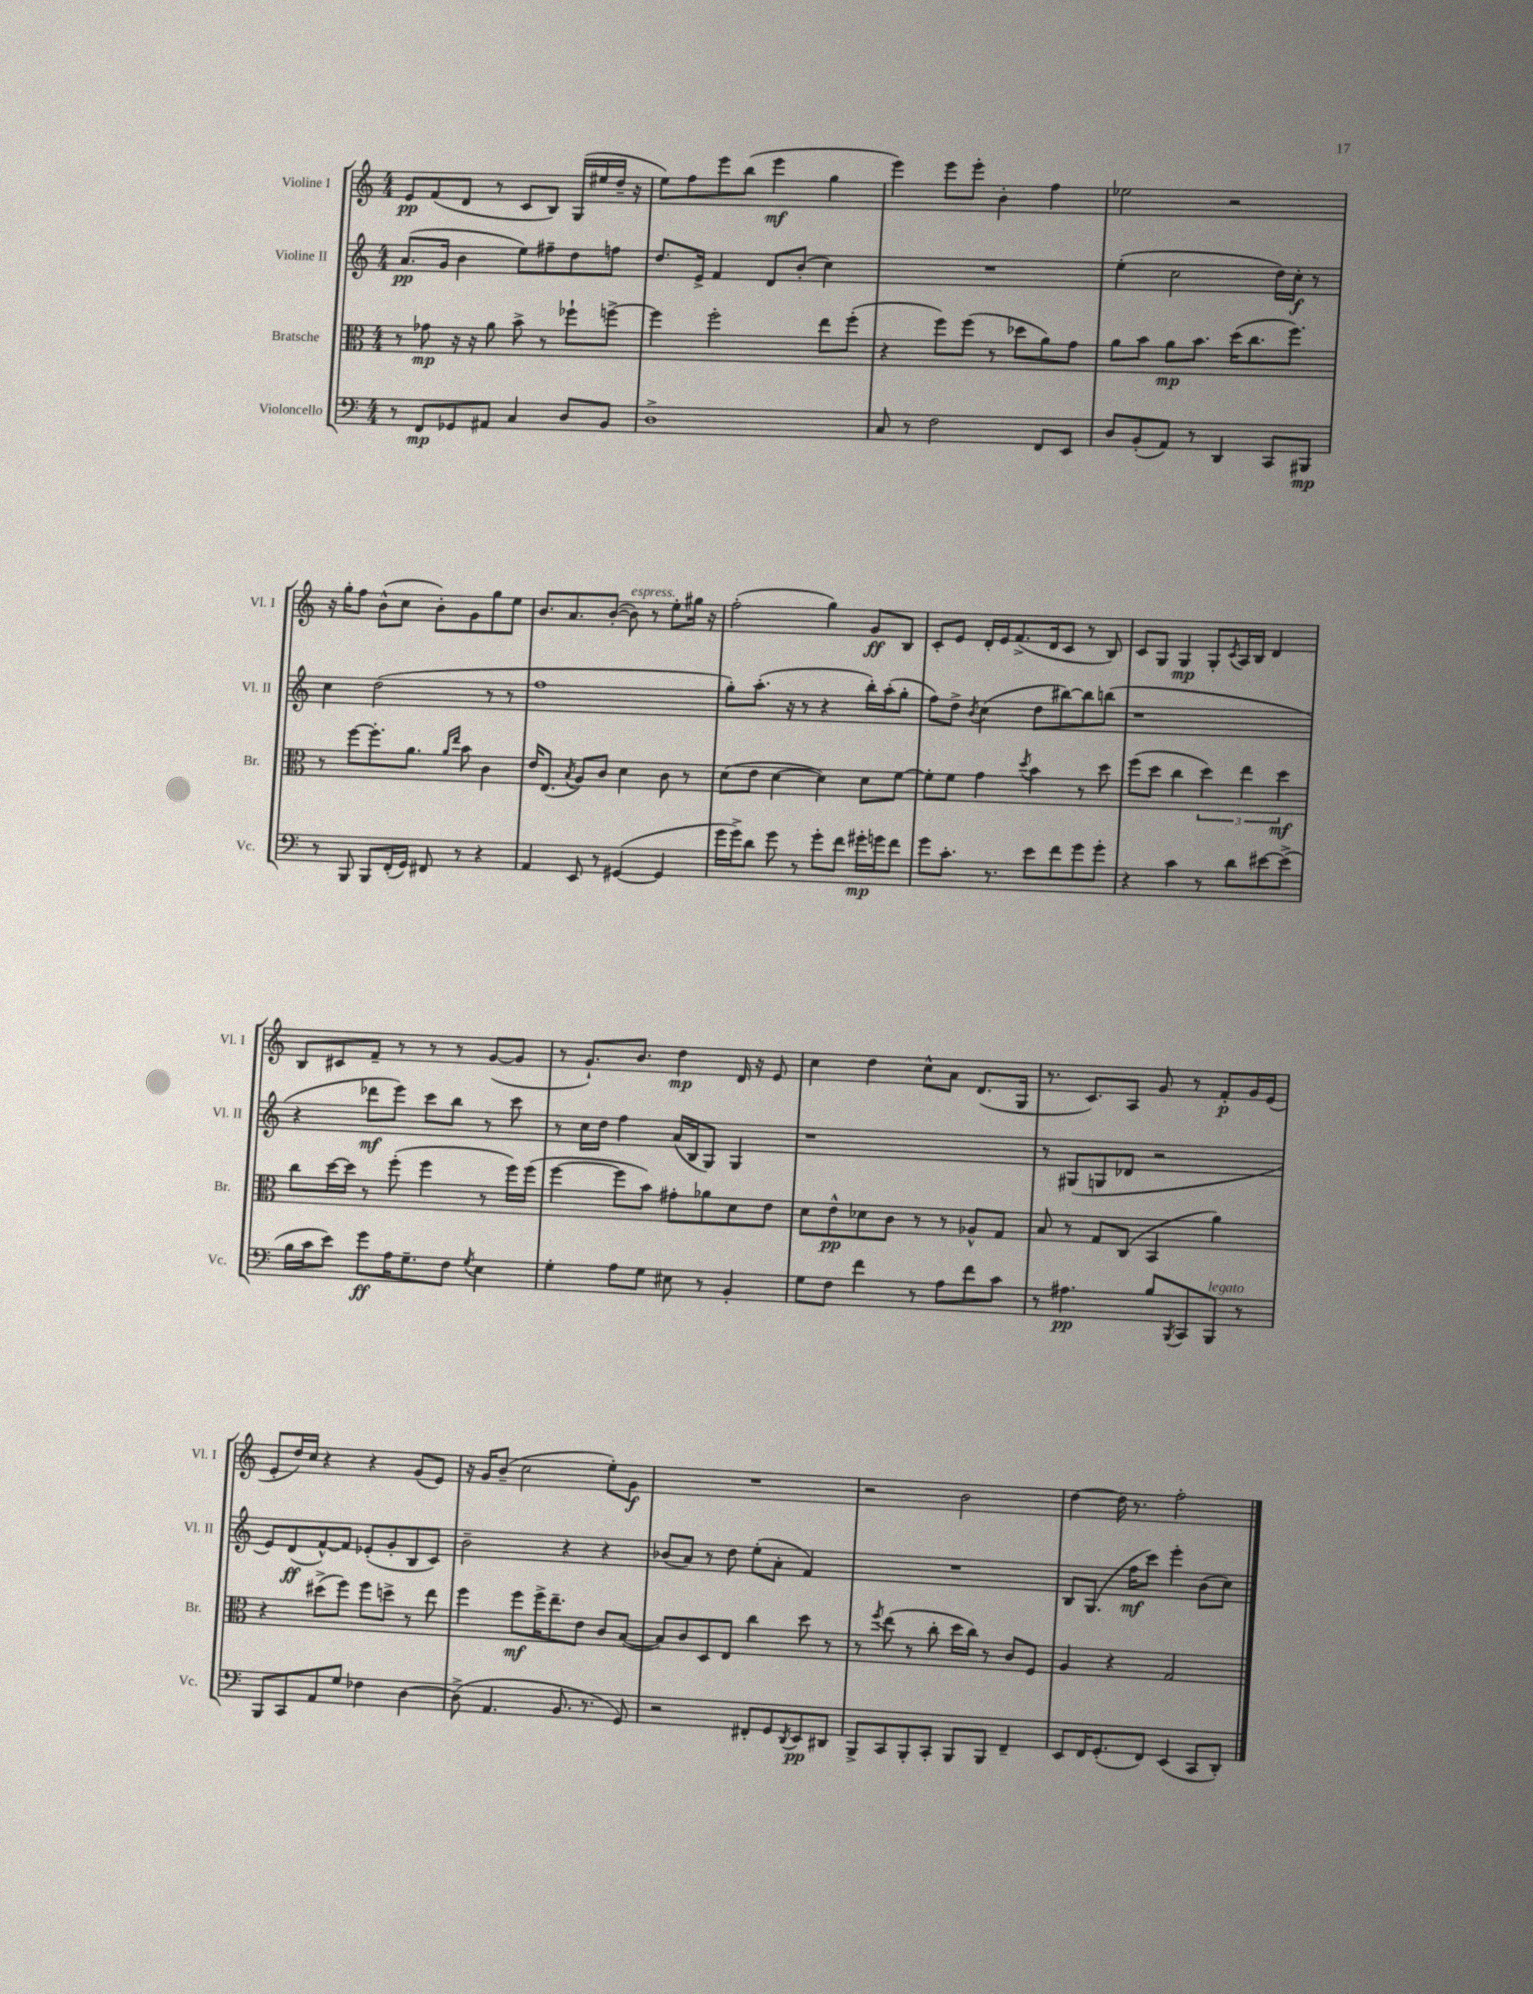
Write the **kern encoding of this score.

**kern	**kern	**kern	**kern
*staff4	*staff3	*staff2	*staff1
*clefF4	*clefC3	*clefG2	*clefG2
*k[]	*k[]	*k[]	*k[]
*M4/4	*M4/4	*M4/4	*M4/4
8r	8r	(8.a	8e
8FF	8g-	.	(8f
.	.	16g	.
8GG-	16r	4b	8d
.	16r	.	.
8AA#	8a	.	8r
4C	8b^	8ee)	8c
.	8r	8ff#~	8B)
8D	8ff-`	8dd	(16G
.	.	.	16ee#
8BB	[8ff^	8ff	16dd~
.	.	.	16r
=	=	=	=
1D^	4ff]	8.dd	8ee)
.	.	.	8ff
.	.	16e^	.
.	2ff'	4f	8eee
.	.	.	(8bb
.	.	8d	4eee
.	.	(8b'	.
.	8ee	4cc)	4gg
.	(8ff'	.	.
=	=	=	=
8C	4r	1r	4eee)
8r	.	.	.
2F	8ff)	.	8eee
.	(8ff	.	8eee'
.	8r	.	4b'
.	8dd-	.	.
8FF	8a)	.	4ff
8EE	8g	.	.
=	=	=	=
8D	8a	(4ee'	2ee-
(8BB'	8b	.	.
8AA)	8a	2cc	.
8r	8.b	.	.
4DD	.	.	2r
.	(16dd	.	.
.	8.cc	.	.
8CC	.	16dd)	.
.	8.ff)	16cc'	.
8BBB#	.	8r	.
=	=	=	=
8r	8r	4cc	16r
.	.	.	16gg'
8BBB	[8ff	.	8ff
8BBB	8.ff']	(2dd	(8b^^
(16FF'	.	.	8cc
16GG)	8.a	.	.
8FF#	.	.	8b')
.	16qqa	.	.
.	16qqee	.	.
8r	8b	.	8g
4r	4c	8r	8gg
.	.	8r	8ee
=	=	=	=
4AA	16e	1ff	8.b
.	(8.E	.	.
.	.	.	8.a
.	8qB	.	.
8EE	8A)	.	.
8r	8c	.	([8b'
([4GG#	4d	.	8b])
.	.	.	8r
4GG#]	8c	.	8ee'
.	8r	.	16gg#
.	.	.	16r
=	=	=	=
16g	(8d	8gg')	(2ff'
16g^)	.	.	.
8d	8e	(8.aa'	.
8g	[4d	.	.
.	.	16r	.
8r	.	8r	.
8g'	4d])	4r	4gg)
8f	.	.	.
16g#'	8d	16bb')	8g
16g	.	(16aa'	.
8f	[8f	8gg'	8B
=	=	=	=
8g	8f']	8ff)	8c'
8.c'	8f	8dd^	8e
.	.	8qb	.
.	4g	(4cc	16d'
8.r	.	.	16e
.	.	.	(8.f^
.	8qdd	.	.
8e	4b	8dd	.
.	.	.	16d
8f	.	[8bb#)	8c
8g	8r	8bb#]	8r
8g'	8dd	(8bb	8B)
=	=	=	=
4r	(8ff	1r	8c
.	8dd	.	8G
4c	4cc	.	4G
8r	6dd)	.	8G'
.	.	.	8qc
8d	.	.	16A
.	6ee	.	.
.	.	.	16B
[8e#	.	.	4d
.	6dd	.	.
(8e#^]	.	.	.
=	=	=	=
16B	8cc	4r	8B
16c	.	.	.
8e)	[16dd	.	8c#
.	16dd]	.	.
8g	8r	8ddd-	8f~
16A	(8ff'	8eee)	8r
8.G~	.	.	.
.	4ff	8ccc	8r
8F	.	8bb	8r
8qG	.	.	.
4E	8r	8r	([8g
.	16ff)	8ccc	8g]
.	(16ff	.	.
=	=	=	=
4G'	[4ff	8r	8r
.	.	16cc	8.g`)
.	.	16dd	.
8A	8ff]	4ff	.
.	.	.	8.b
8G	8b)	.	.
8E#	8g#'	(16a	4dd
.	.	16B	.
8r	8a-	8G)	.
4BB'	8d	4G	16d
.	.	.	16r
.	8e	.	8e
=	=	=	=
8G	8d	1r	4cc
8F	8e^^	.	.
4f	8d-	.	4dd
.	8c	.	.
8r	8r	.	8cc^^
8A	8r	.	8a
8f	8A-^^	.	(8.d
8c	8G	.	.
.	.	.	16G
=	=	=	=
8r	8B	8r	8.r
4.A#	8r	(8G#	.
.	.	.	8.c)
.	8G	8G	.
.	(8C	8d-	8A
8B	4BB	2r	8g
8qBBB	.	.	.
8CC	.	.	8r
8BBB	4a)	.	8f'
8r	.	.	16g
.	.	.	(16e
=	=	=	=
8BBB	4r	8e)	8e'
8CC	.	(8d	16dd)
.	.	.	16cc
8AA	(8dd#^	[8f^^)	4r
8G	8ff)	8f]	.
4F-	8ff	(8e-'	4r
.	8dd^	8g'	.
[4D	8r	8B	(8g
.	8ee	8c)	8e)
=	=	=	=
(8D^]	4ff	2b~	16r
.	.	.	16g
4.AA	.	.	(8b~
.	8ff	.	2cc
.	16ff^	.	.
.	8.ee~	.	.
8.BB	.	4r	.
.	8e	.	.
8.r	.	.	.
.	8c	4r	8ee')
8GG)	([8B	.	8g
=	=	=	=
2r	8B])	(8b-	1r
.	8c	8a)	.
.	8D	8r	.
.	8E	8dd	.
8FF#'	4cc	(8ee'	.
8GG	.	8a'	.
8qDD	.	.	.
8EE	8dd	4f)	.
8DD#	8r	.	.
=	=	=	=
8BBB^	8r	1r	2r
.	8qff	.	.
8CC	(8ee	.	.
8BBB'	8r	.	.
8CC'	8cc'	.	.
8BBB	16dd	.	2b
.	16cc)	.	.
8BBB	8r	.	.
4FF~	8c	.	.
.	8F	.	.
=	=	=	=
8EE	4A	8B	[4dd
16FF	.	(8.G	.
(8.GG'	.	.	.
.	4r	.	16dd]
.	.	16ff	8.r
8FF)	.	8ccc)	.
(4EE	2G	4eee'	2ff'
8CC	.	(8b	.
8DD')	.	8cc)	.
==	==	==	==
*-	*-	*-	*-
